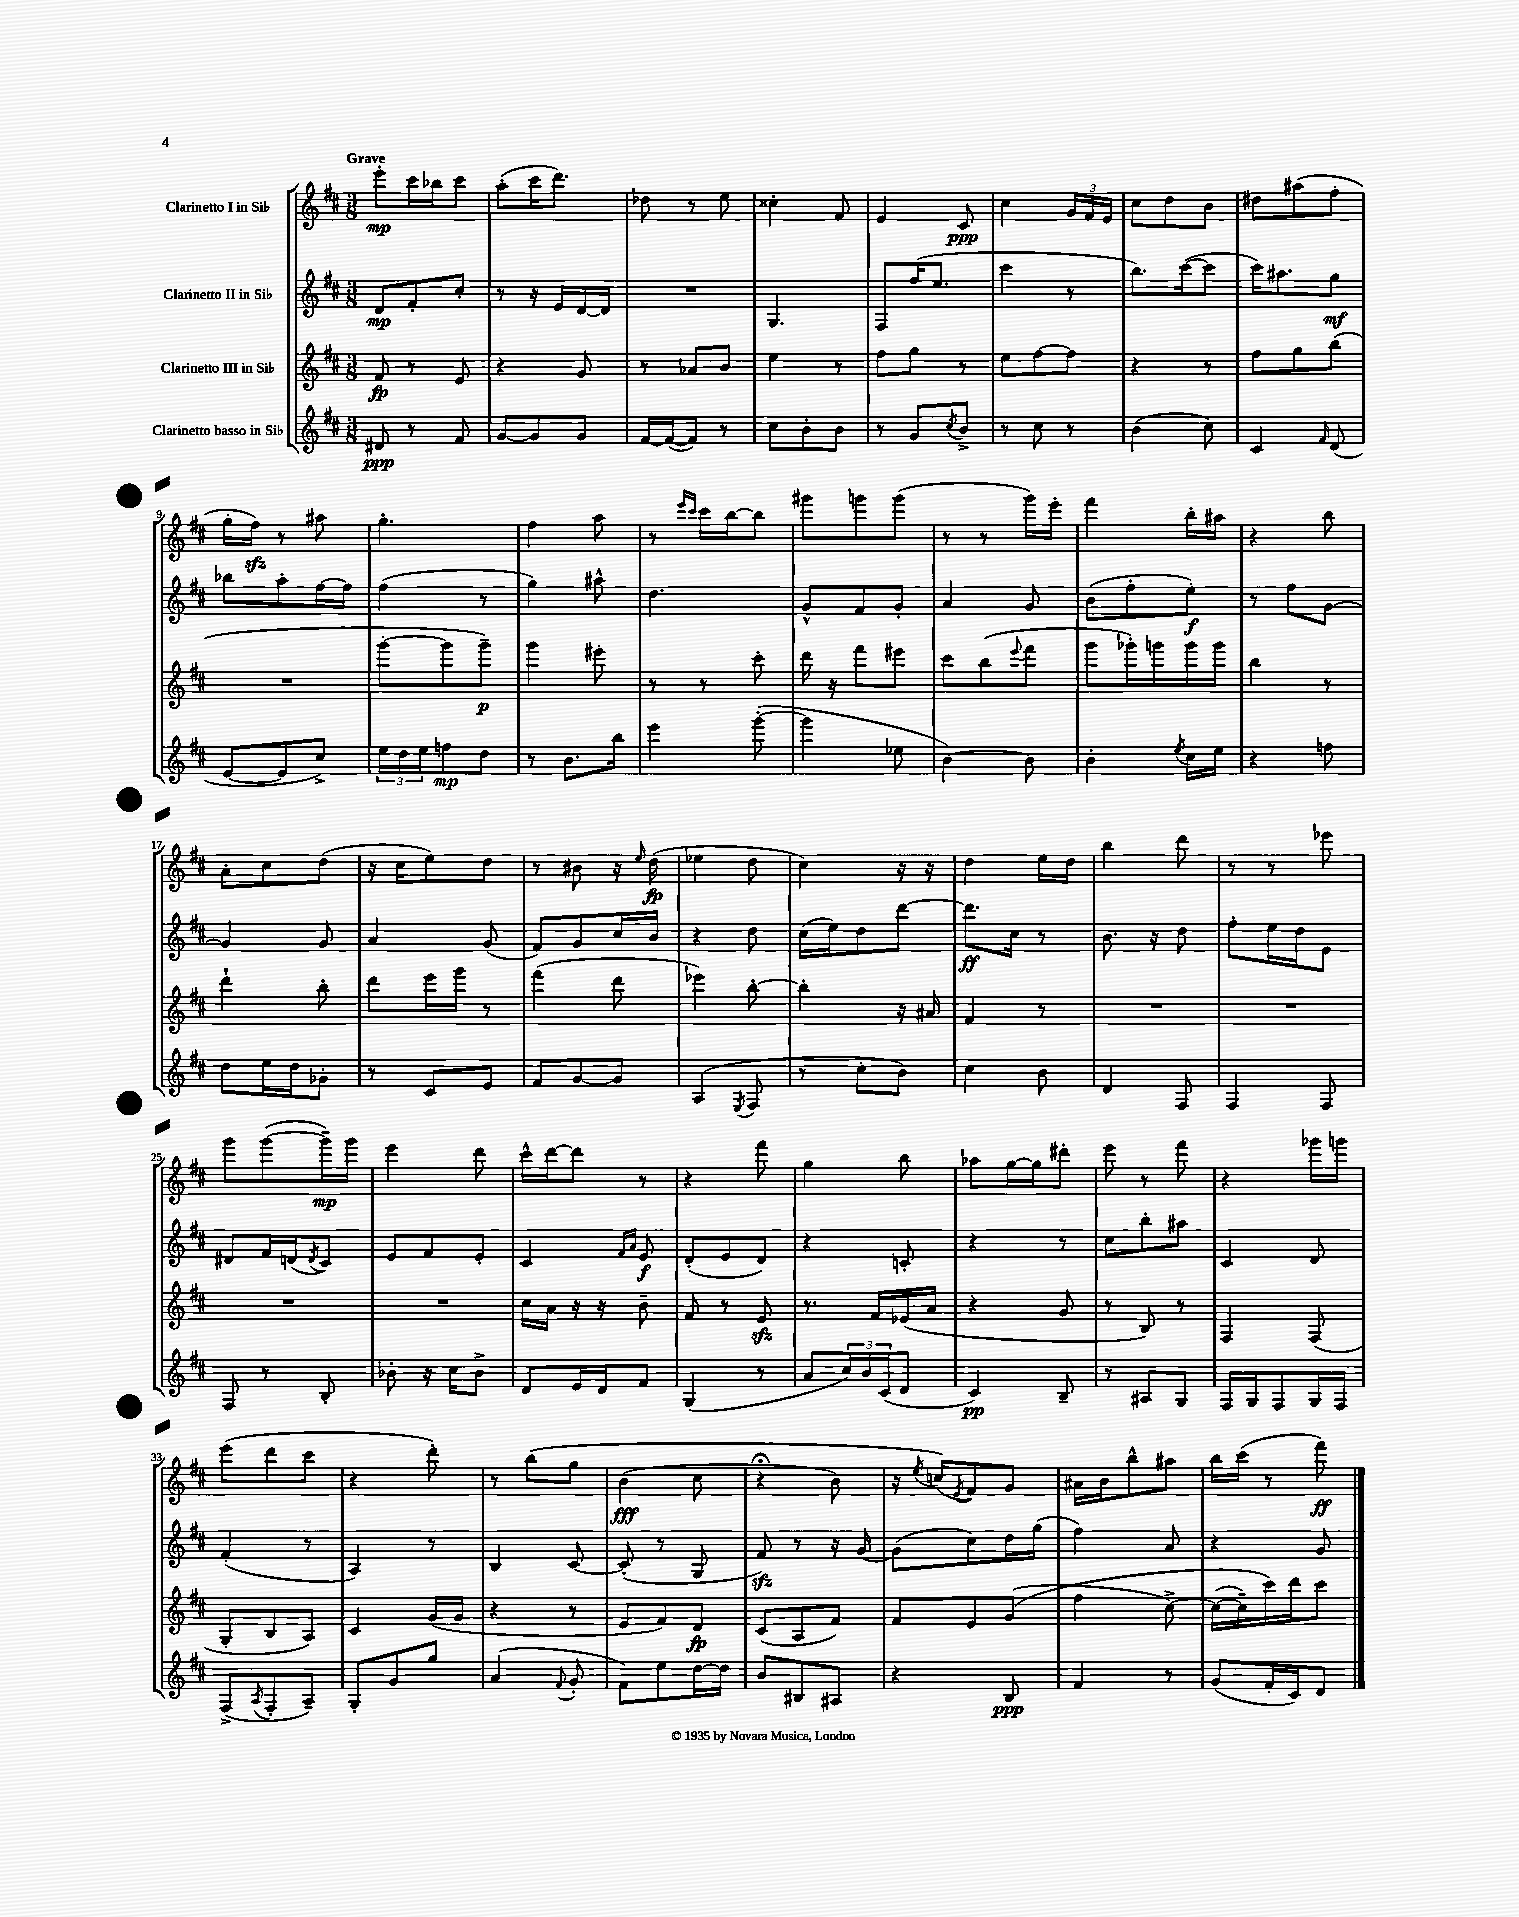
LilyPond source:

<<
\new StaffGroup <<
\new Staff = "s0" \with { instrumentName = "Clarinetto I in Sib" } {
    \clef treble \key d \major \numericTimeSignature \time 3/8 \tempo "Grave"
    e'''8-.\mp cis'''16 bes''16 cis'''8 |
    a''8-.( cis'''16 d'''8.) |
    des''8 r8 e''8 |
    cisis''4-. fis'8 |
    e'4 cis'8\ppp |
    cis''4 \tuplet 3/2 { g'16 fis'16 e'16 } |
    cis''8 d''8 b'8 |
    dis''8 ais''8( fis''8-. |
    g''16-. fis''16\sfz) r8 ais''8 |
    g''4.-. |
    fis''4 a''8 |
    r8 \grace { e'''16 cis'''16 } cis'''16 b''16~ b''8 |
    gis'''8 g'''8 g'''8( |
    r8 r8 g'''16) e'''16-. |
    fis'''4 b''16-. ais''16 |
    r4 b''8 |
    a'8-. cis''8 d''8( |
    r16 cis''16 e''8) d''8 |
    r8 bis'8 r16 \grace { e''16 } d''16\fp( |
    ees''4 d''8 |
    cis''4) r16 r16 |
    d''4 e''16 d''16 |
    b''4 d'''8 |
    r8 r8 ees'''8 |
    g'''8 g'''8~( g'''16--\mp) g'''16 |
    e'''4 d'''8 |
    cis'''16-^ d'''16~ d'''8 r8 |
    r4 fis'''8 |
    g''4 b''8 |
    aes''8 g''16~ g''16 dis'''8-. |
    e'''8 r8 fis'''8 |
    r4 ges'''16 g'''16 |
    e'''8( d'''8 cis'''8 |
    r4 d'''8-.) |
    r8 b''8\( g''8 |
    b'4\fff( cis''8 |
    r4\fermata b'8) |
    r16 \acciaccatura { e''8 } c''16(\) \acciaccatura { e'8 } fis'8) g'8 |
    ais'16 b'16 b''8-^ ais''8 |
    b''16 cis'''16( r8 fis'''8\ff) \bar "|." |
}
\new Staff = "s1" \with { instrumentName = "Clarinetto II in Sib" } {
    \clef treble \key d \major \numericTimeSignature \time 3/8
    d'8\mp fis'8-. cis''8-. |
    r8 r16 e'16 d'16~ d'16 |
    R4. |
    g4. |
    fis8 fis''16( e''8. |
    cis'''4 r8 |
    b''8.) cis'''16~( cis'''8 |
    cis'''16) ais''8. g''8\mf |
    bes''8 a''8-. fis''16~ fis''16 |
    fis''4( r8 |
    g''4) ais''8-^ |
    d''4. |
    g'8-^ fis'8 g'8-. |
    a'4 g'8 |
    b'8( fis''8-. e''8-.\f) |
    r8 fis''8 g'8~ |
    g'4 g'8 |
    a'4 g'8( |
    fis'8) g'8 cis''16 b'16 |
    r4 d''8 |
    cis''16( e''16) d''8 d'''8~ |
    d'''8.\ff cis''16 r8 |
    b'8. r16 d''8 |
    fis''8-. e''16 d''16 e'8 |
    dis'8 fis'16 d'16( \acciaccatura { d'8 } cis'8) |
    e'8 fis'8 e'8-. |
    cis'4 \grace { fis'16 a'16 } e'8\f |
    d'8-.( e'8 d'8) |
    r4 c'8-. |
    r4 r8 |
    cis''8 b''8-. ais''8 |
    cis'4 d'8 |
    fis'4-.( r8 |
    a4) r8 |
    b4 cis'8~ |
    cis'8-.( r8 g8 |
    fis'8\sfz) r8 r16 g'16~ |
    g'8( cis''8) d''16 g''16( |
    fis''4) a'8 |
    r4 g'8 \bar "|." |
}
\new Staff = "s2" \with { instrumentName = "Clarinetto III in Sib" } {
    \clef treble \key d \major \numericTimeSignature \time 3/8
    fis'8\fp r8 e'8 |
    r4 g'8 |
    r8 aes'8 b'8 |
    e''4 r8 |
    fis''8 g''8 r8 |
    e''8 fis''8~ fis''8 |
    r4 r8 |
    fis''8 g''8 b''8( |
    R4. |
    g'''8~-. g'''8 g'''8--\p) |
    g'''4 eis'''8-. |
    r8 r8 cis'''8-. |
    d'''16 r16 fis'''8 eis'''8 |
    cis'''8 b''8( \appoggiatura { e'''8 } fis'''8 |
    g'''8 ges'''16-.) g'''16 g'''16 g'''16 |
    b''4 r8 |
    d'''4-! b''8-. |
    d'''8 e'''16 g'''16 r8 |
    fis'''4( d'''8 |
    ees'''4) b''8~-. |
    b''4-. r16 ais'16 |
    fis'4 r8 |
    R4. |
    R4. |
    R4. |
    R4. |
    cis''16 a'16 r16 r16 b'8-- |
    fis'8 r8 e'8\sfz |
    r8. fis'16 ees'16( a'16 |
    r4 g'8 |
    r8 b8) r8 |
    fis4 fis8( |
    g8-. b8 a8) |
    cis'4 g'16( g'16 |
    r4 r8 |
    e'8 fis'8) d'8\fp |
    cis'8( a8 fis'8) |
    fis'8 e'8 g'8(\( |
    fis''4 cis''8~->) |
    cis''16~( cis''16--) cis'''16\) d'''16 cis'''8 \bar "|." |
}
\new Staff = "s3" \with { instrumentName = "Clarinetto basso in Sib" } {
    \clef treble \key d \major \numericTimeSignature \time 3/8
    dis'8\ppp r8 fis'8 |
    g'8~ g'8 g'8 |
    fis'16~ fis'16~( fis'8) r8 |
    cis''8 b'8-. b'8 |
    r8 g'8 \acciaccatura { cis''8 } b'8-> |
    r8 cis''8 r8 |
    b'4( cis''8) |
    cis'4 \grace { fis'16 } d'8( |
    e'8~ e'8 cis''8->) |
    \tuplet 3/2 { e''16 d''16 e''16 } f''8\mp d''8 |
    r8 b'8. b''16 |
    e'''4 g'''8~-.( |
    g'''4 ees''8 |
    b'4~) b'8 |
    b'4-. \acciaccatura { e''8 } cis''16 e''16 |
    r4 f''8 |
    d''8 e''16 d''16 ges'8-. |
    r8 cis'8 e'8 |
    fis'8 g'8~ g'8 |
    a4( \acciaccatura { e8 } fis8 |
    r8 cis''8-. b'8) |
    cis''4 b'8 |
    d'4 fis8 |
    fis4 fis8 |
    fis8 r8 b8-. |
    bes'8-. r16 cis''16 bes'8-> |
    d'8 e'16 d'16 fis'8 |
    g4( r8 |
    a'8 \tuplet 3/2 { cis''16) b'16 cis'16( } d'8 |
    cis'4\pp) b8-- |
    r8 ais8 g8 |
    fis16 g16 fis8 g16 fis16 |
    fis8->( \acciaccatura { a8 } fis8-. a8--) |
    g8-. g'8 g''8 |
    a'4( \appoggiatura { fis'8 } g'8-. |
    fis'8) e''8 d''16~ d''16 |
    b'8 bis8 ais8 |
    r4 b8\ppp |
    fis'4 r8 |
    g'8( fis'16-. cis'16) d'8 \bar "|." |
}
>>
>>
